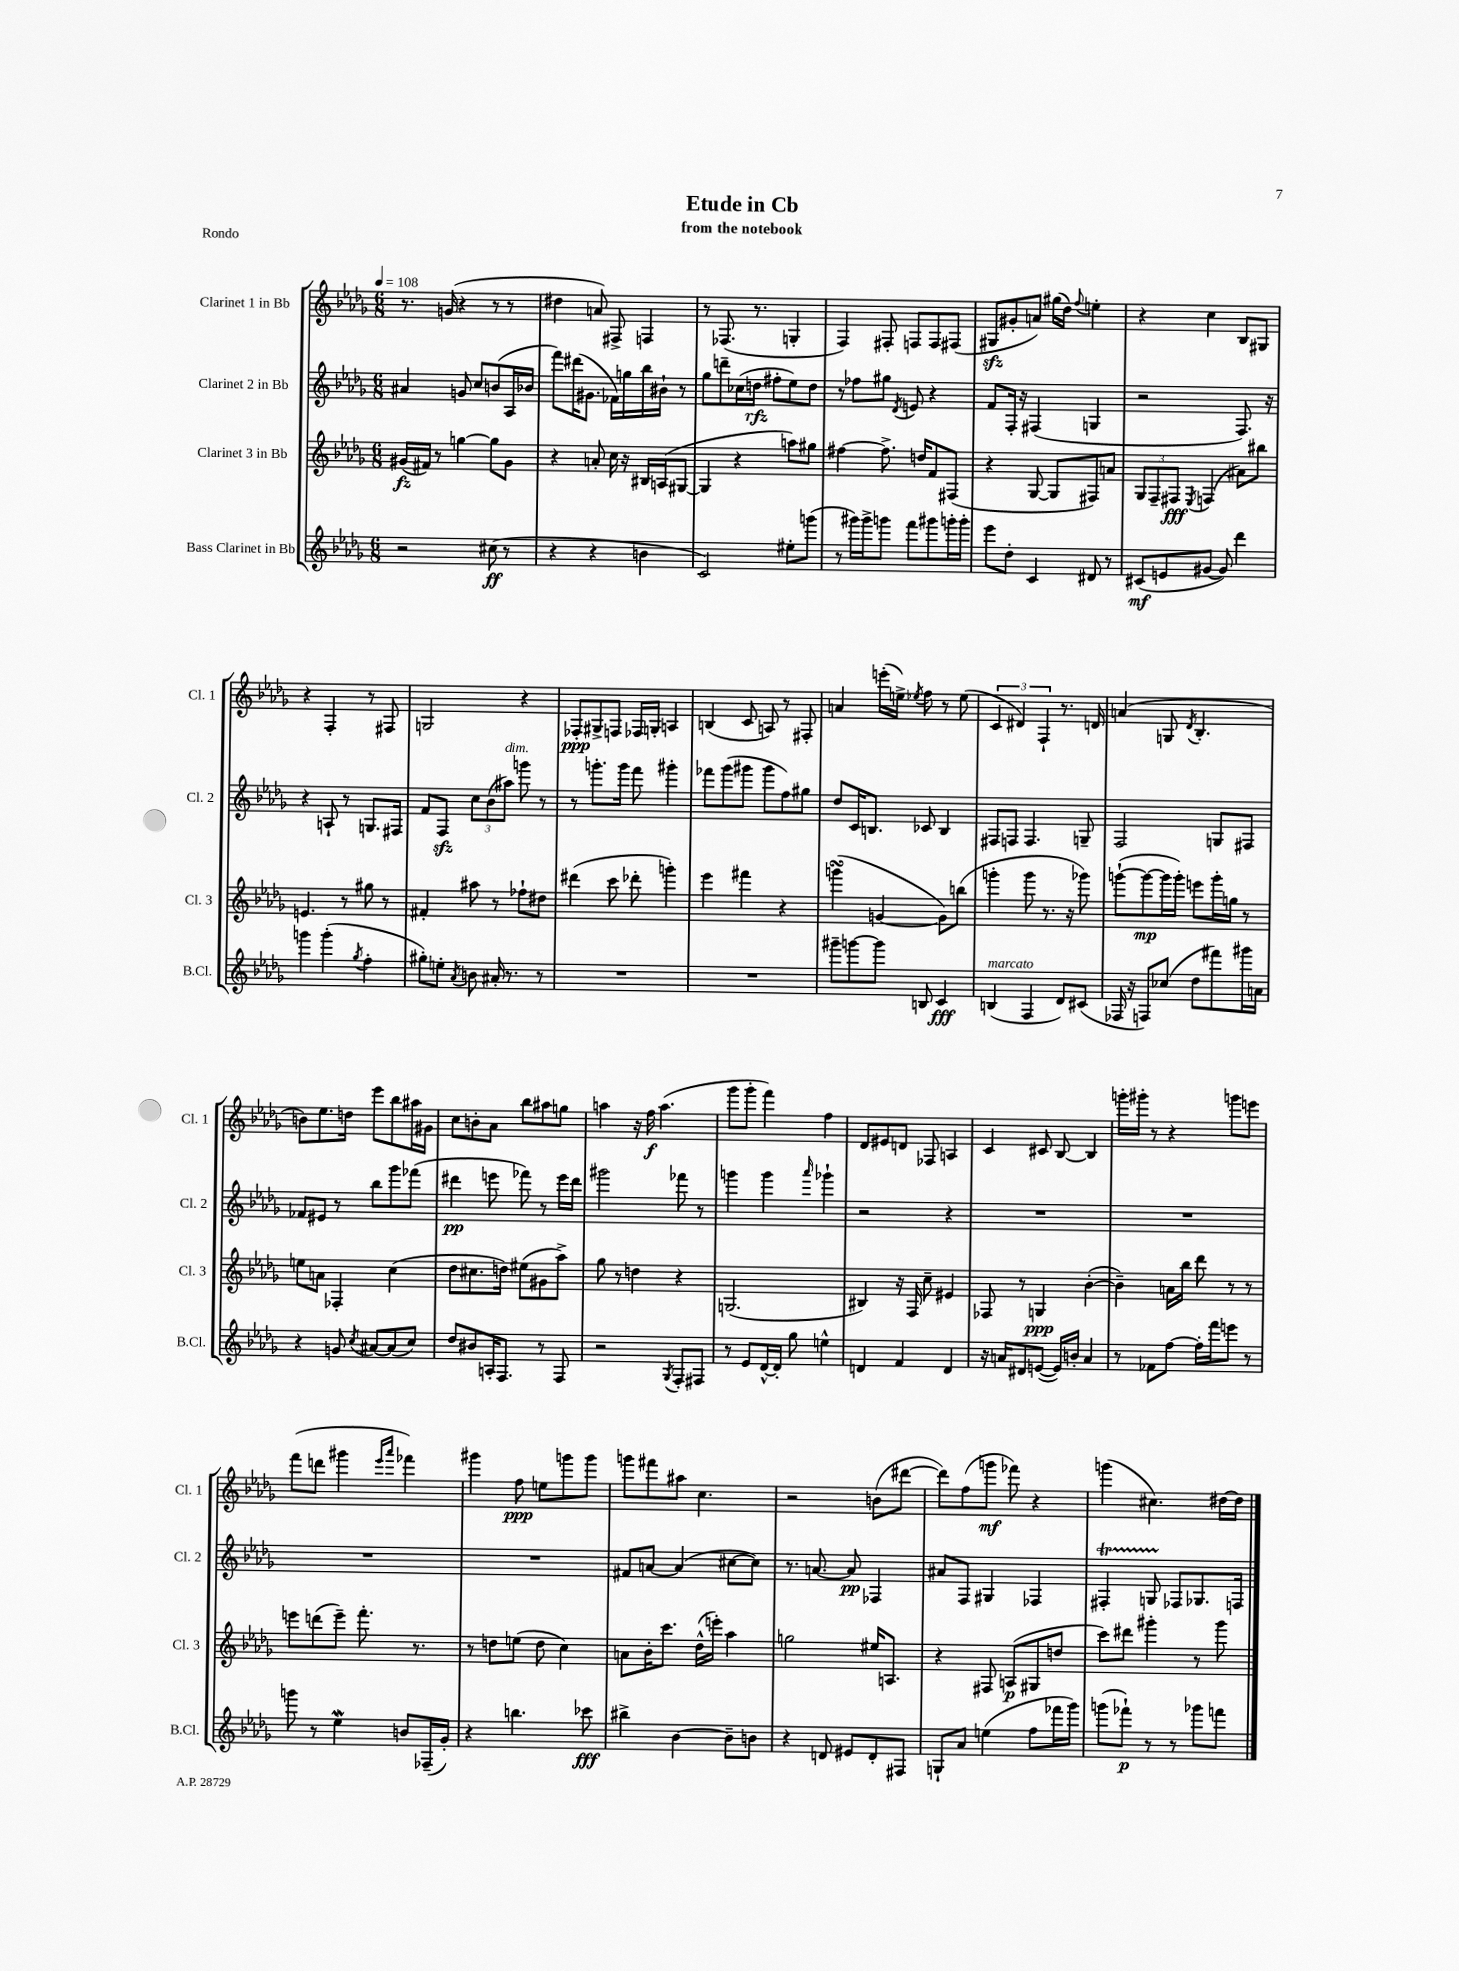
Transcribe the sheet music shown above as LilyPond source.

\header { title = "Etude in Cb" subtitle = "from the notebook" piece = "Rondo" }
<<
\new StaffGroup <<
\new Staff = "s0" \with { instrumentName = "Clarinet 1 in Bb" shortInstrumentName = "Cl. 1" } {
    \clef treble \key des \major \numericTimeSignature \time 6/8 \tempo 4 = 108
    \autoBeamOff r8. g'16( r4 r8 r8 |
    dis''4 a'8) fis8-> f4 |
    r8 fes8.( r8. g4-. |
    f4) fis8-. f8[ f8 fis8]( |
    gis8[\sfz gis'8-. a'8]) gis''16[( des''16]) \appoggiatura { f''8 } e''4-. |
    r4 c''4 bes8[ gis8] |
    r4 f4-. r8 fis8 |
    g2 r4 |
    fes8[-.\ppp gis8-> f8] fes16[ g16]-. a4 |
    b4( c'8 a8) r8 fis8-. |
    a'4 e'''16[-.( e''16]->) \acciaccatura { ees''8 } f''8 r8 ees''8( |
    \tuplet 3/2 { c'4 dis'4) f4-! } r8. d'16 |
    a'4( g8 \acciaccatura { des'8 } bes4.-. |
    b'8[) ees''8. d''16] ees'''8[ bes''8 ais''16 gis'16] |
    c''8[ b'8-. aes'8] bes''8[ ais''8 g''8] |
    a''4 r16 f''16\f a''4.( |
    ges'''8[ ges'''8]-. f'''4) f''4 |
    des'8[ eis'8 d'8] fes8 a4 |
    c'4 cis'8 bes8~ bes4 |
    g'''16[-. gis'''16]-. r8 r4 g'''8[ e'''8] |
    f'''8[( d'''8] gis'''4 \grace { ees'''16[ aes'''16] } fes'''4) |
    gis'''4 f''8\ppp e''8[ g'''8 g'''8] |
    g'''8[ fis'''8 ais''8] c''4. |
    r2 b'8[( dis'''8]~ |
    dis'''8[) f''8( g'''8]\mf fes'''8) r4 |
    g'''4( cis''4.) dis''16[~ dis''16] \bar "|." |
}
\new Staff = "s1" \with { instrumentName = "Clarinet 2 in Bb" shortInstrumentName = "Cl. 2" } {
    \clef treble \key des \major \numericTimeSignature \time 6/8
    \autoBeamOff ais'4 g'8 c''8[ b'8( aes16 bes'16] |
    f'''8[) dis'''16( gis'8.] fes'16[) g''16 bes''16 bis'16]-! r8 |
    ges''8[ d'''8-- ces''16( d''16]\rfz fis''8[-. ees''8) d''8] |
    r8 fes''8[ gis''8] \acciaccatura { des'8 } e'8 r4 |
    f'8[ f16]-. r16 fis4( g4 |
    r2 f8.) r16 |
    r4 a8-! r8 g8.[ fis16] |
    f'8[ f8]\sfz \tuplet 3/2 { c''8[ bes'8( ais''8]^\markup { \italic "dim." }) } g'''8 r8 |
    r8 g'''8.[-. g'''16] f'''8 gis'''4-. |
    fes'''8[ ges'''8( gis'''8] gis'''8[ f''8) gis''8] |
    des''8[ c'16 b8.] ces'8 b4 |
    fis8[ f8] f4. g8-- |
    f2 g8[ fis8] |
    fes'8[ eis'8] r8 bes''8[ ges'''8 fes'''8]( |
    dis'''4\pp e'''8 fes'''8) r8 e'''16[ dis'''16] |
    gis'''2 fes'''8 r8 |
    g'''4 g'''4 \grace { aes'''16 } ges'''4-! |
    r2 r4 |
    R2. |
    R2. |
    R2. |
    R2. |
    fis'8[ a'8]~ a'4( cis''8[~ cis''8]) |
    r8. a'8.~ a'8\pp fes4 |
    ais'8[ f8] gis4 fes4 |
    fis4-.\startTrillSpan g8 fes8[\stopTrillSpan ges8. f16] \bar "|." |
}
\new Staff = "s2" \with { instrumentName = "Clarinet 3 in Bb" shortInstrumentName = "Cl. 3" } {
    \clef treble \key des \major \numericTimeSignature \time 6/8
    \autoBeamOff gis'16[\fz( fis'16]) r8 g''4~ g''8[ gis'8] |
    r4 a'8-. c''16 r16 bis16[ a16( gis8]~ |
    gis4 r4 a''8[) gis''8] |
    fis''4~ fis''8.-> d''16[ f'8 fis8]( |
    r4 ges8~ ges8[ fis8) a'8] |
    \tuplet 3/2 { ges8[ f8-- fis8]\fff } \acciaccatura { ees8 } f4( ais'8[) bis''8] |
    e'4. r8 gis''8 r8 |
    fis'4-. ais''8 r8 fes''8[-! dis''8] |
    dis'''4( c'''8 des'''8-. g'''4-.) |
    ees'''4 fis'''4 r4 |
    g'''4\turn( g'4~ g'8[) b''8]( |
    g'''4-. g'''8 r8. r16 ges'''8) |
    g'''8[~-!( g'''8~\mp g'''16 g'''16]-.) e'''8[ g'''16-. g''16] r8 |
    e''8[ a'8] fes4-. c''4( |
    des''8[ cis''8. d''16]) eis''8[( gis'8 aes''8]->) |
    ges''8 r8 d''4 r4 |
    g2.( |
    bis4) r16 f16 c''8-- eis'4 |
    fes8 r8 g4\ppp bes'4~-.( |
    bes'4--) a'16[ bes''16] des'''8 r8 r8 |
    e'''8[ d'''8( e'''8]--) f'''8.-. r8. |
    r8 d''8[ e''8]( d''8 c''4) |
    a'8[ bes'16-. c'''8.] des''16[-^( e'''16]-.) aes''4 |
    g''2 eis''16[ a8.] |
    r4 fis8 a8[\p( gis8 d''8] |
    c'''8[) dis'''8] gis'''4-. r8 gis'''8 \bar "|." |
}
\new Staff = "s3" \with { instrumentName = "Bass Clarinet in Bb" shortInstrumentName = "B.Cl." } {
    \clef treble \key des \major \numericTimeSignature \time 6/8
    \autoBeamOff r2 cis''8\ff( r8 |
    r4 r4 b'4 |
    c'2) eis''8[-. g'''8]( |
    r8 gis'''16[) gis'''16-> g'''8] f'''8[ gis'''8 g'''16-. g'''16]-. |
    ees'''8[ des''8]-. c'4 dis'8 r8 |
    cis'8[\mf( e'8 gis'8]~ gis'8) des'''4 |
    g'''4 g'''4-.( \acciaccatura { ges''8 } f''4-. |
    gis''8[-.) e''8]-. \acciaccatura { aes'8 } b'8 ais'16-. r8. r8 |
    R2. |
    R2. |
    gis'''8[-- g'''8~ g'''8] b8 c'4\fff |
    b4^\markup { \italic "marcato" }( f4 des'8[) cis'8]( |
    fes16 r16 f8[) ces''8]( des''8[ fis'''8) gis'''16 a'16] |
    r4 g'8 \acciaccatura { c''8 } ais'8[~ ais'8( c''8]) |
    des''8[ bis'8 a16-. f8.] r8 f8 |
    r2 \acciaccatura { ges8 } f8[-. fis8] |
    r8 ees'8[ des'16~-^ des'16]-. ges''8 e''4-^ |
    d'4 f'4 d'4 |
    r16 a'16[ dis'8 e'8]~( e'16[) b'16]-. a'4 |
    r8 fes'8[ f''8]~ f''16[-. f'''16 e'''8] r8 |
    g'''8 r8 ees''4\mordent b'8[ fes16--( ges'16]-.) |
    r4 b''4. ces'''8\fff |
    bis''4-> bes'4~ bes'8[-- b'8] |
    r4 d'8 eis'8[ d'8-. fis8] |
    g8[-! aes'8] e''4( f''8[ fes'''16 ges'''16]) |
    g'''8[( fes'''8]-!\p) r8 r8 ges'''8[ f'''8] \bar "|." |
}
>>
>>
\layout { \context { \Score \remove "Bar_number_engraver" } }
